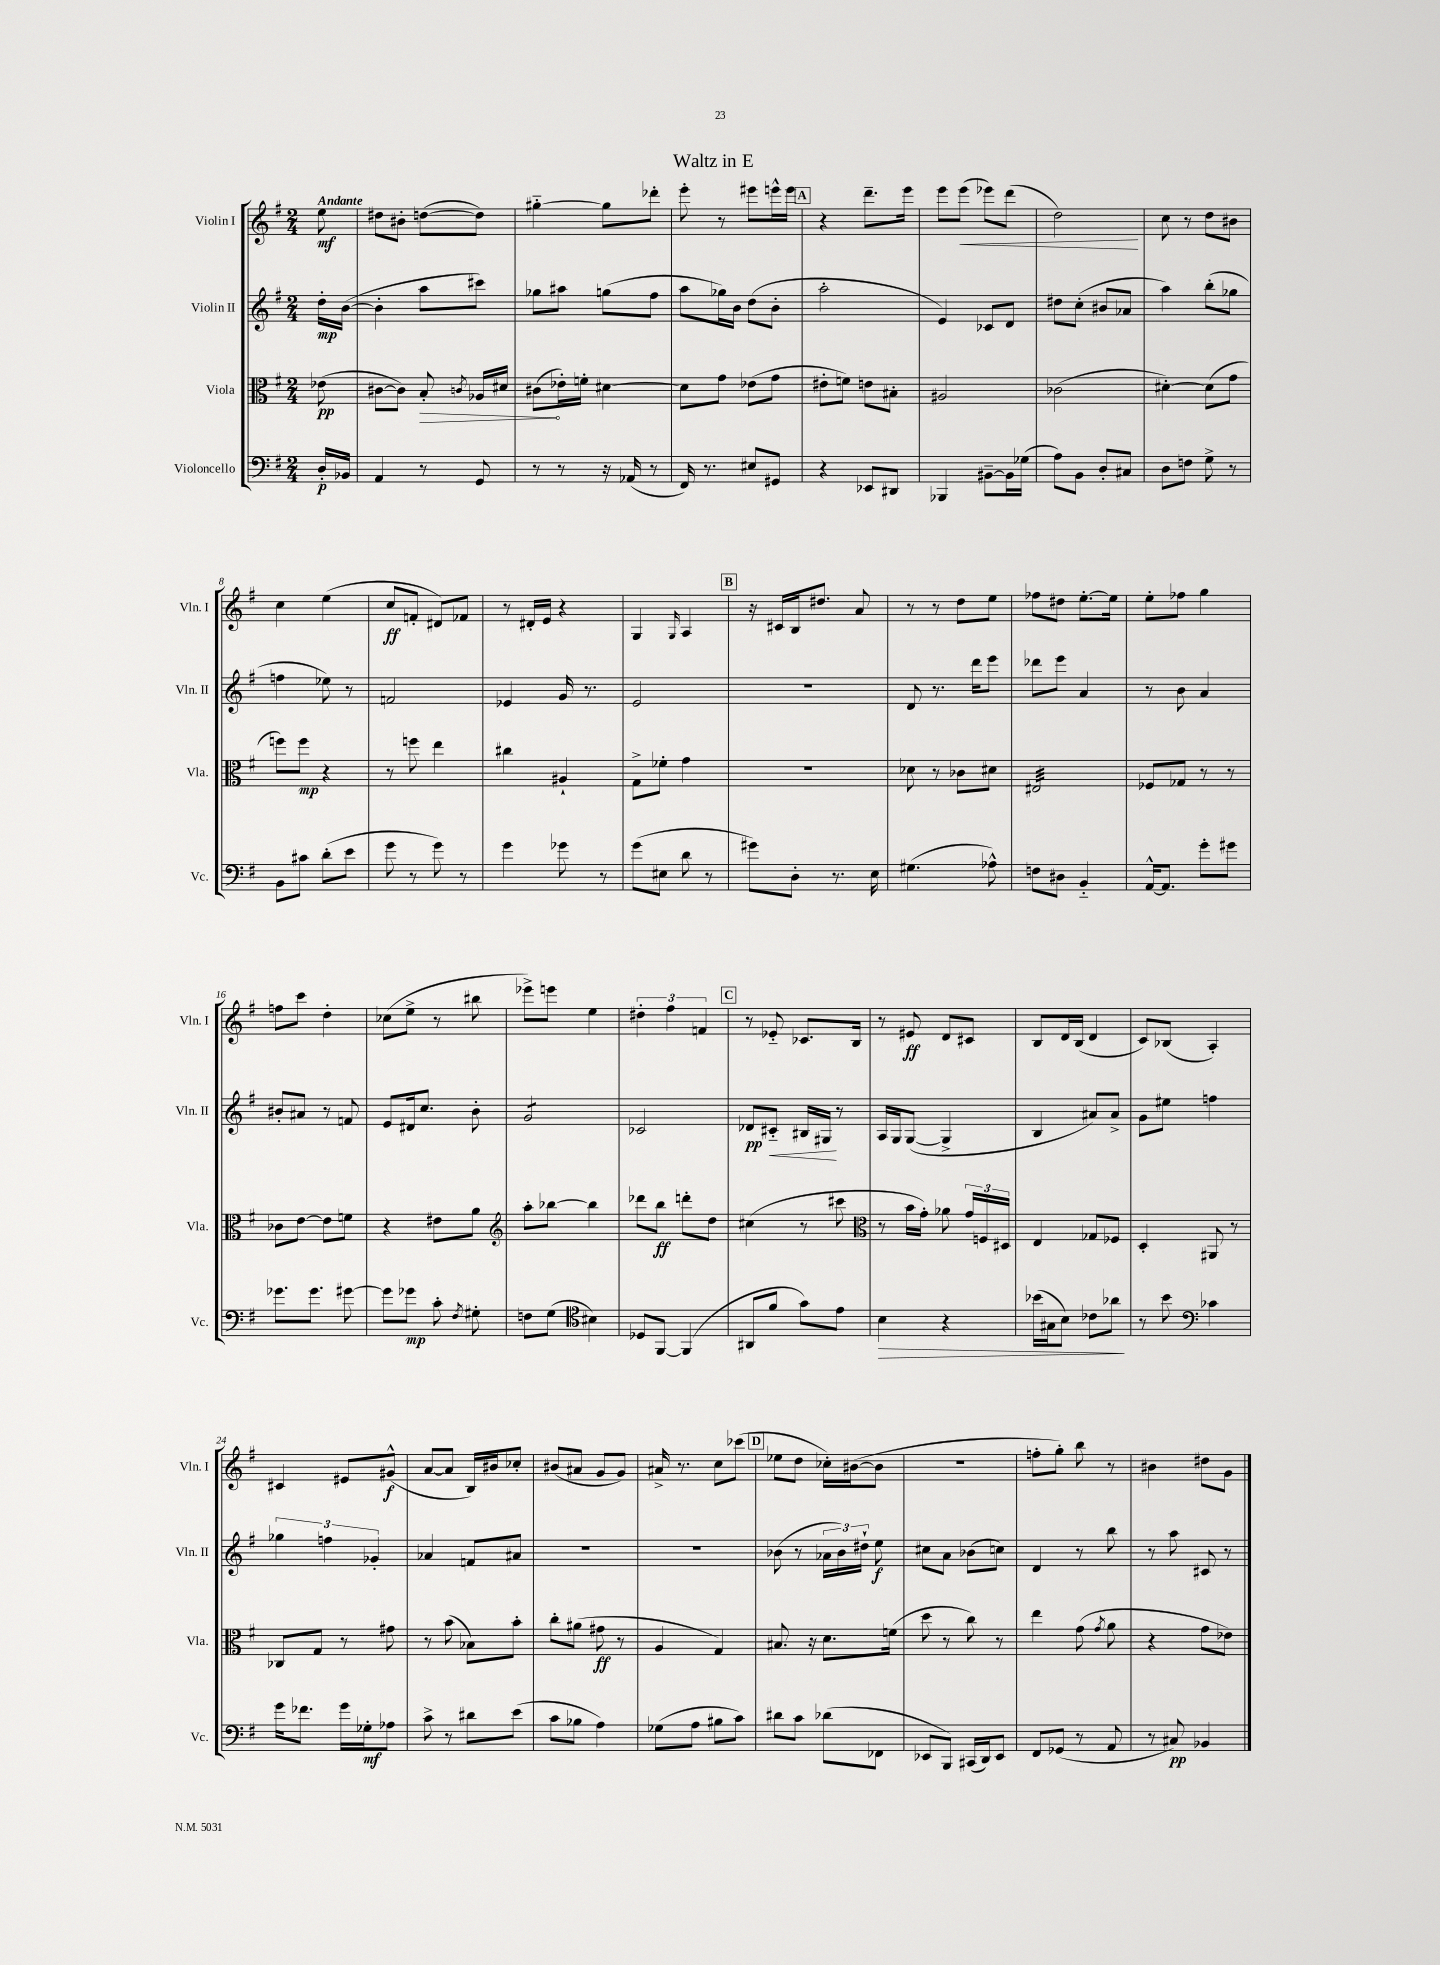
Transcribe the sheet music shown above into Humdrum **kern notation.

**kern	**kern	**kern	**kern
*staff4	*staff3	*staff2	*staff1
*clefF4	*clefC3	*clefG2	*clefG2
*k[f#]	*k[f#]	*k[f#]	*k[f#]
*M2/4	*M2/4	*M2/4	*M2/4
16D'/LL	(8e-\	16dd'\LL	8ee\
16BB-/JJ	.	([16b\JJ	.
=	=	=	=
4AA/	[8c#\L	4b'\]	8dd#\L
.	8c#\]J)	.	8b#'\J
8r	8B'/	8aa\L	([8dd\L
.	8qc/	.	.
8GG/	16A-/LL	8ccc#\J)	8dd\]J)
.	16d#/JJ	.	.
=	=	=	=
8r	(8c#\L	8gg-\L	[4gg#'~\
8r	16e-'\L)	8aa#\J	.
.	16f'\JJ	.	.
16r	[4d#\	(8gg\L	8gg#\]L
(16AA-/	.	.	.
8r	.	8ff#\J	8ddd-'\J
=	=	=	=
16FF#/)	8d#\]L	8aa\L	8eee'\
8.r	.	.	.
.	8g\J	16gg-\L)	8r
.	.	16b\JJ	.
8E#/L	(8e-\L	(8dd\L	8eee#\L
8GG#/J	8g\J	8b'\J	16eee^^\L
.	.	.	16eee\JJ
=	=	=	=
4r	8e#'\L	2aa'\	4r
.	8f\J)	.	.
8EE-/L	8e\L	.	8.ddd~\L
8DD#/J	8B#'\J	.	.
.	.	.	16eee\Jk
=	=	=	=
4BBB-/	2A#/	4e/)	8eee\L
.	.	.	(8eee\J
[8BB#~\L	.	8c-/L	8eee-\L)
16BB#\]L	.	8d/J	(8ddd\J
(16G-\JJ	.	.	.
=	=	=	=
8A\L)	(2c-\	8dd#\L	2dd\)
8BB\J	.	(8cc'\J	.
8D'/L	.	8b#/L	.
8C#/J	.	8a-/J	.
=	=	=	=
8D\L	[4d#'\)	4aa\)	8cc\
8F\J	.	.	8r
8G^\	(8d#\]L	(8bb'\L	8dd\L
8r	8g\J	8gg-\J	8b#\J
=	=	=	=
8BB\L	8ff\L)	4ff\	4cc\
8c#\J	8ff\J	.	.
(8d'\L	4r	8ee-\)	(4ee\
8e\J	.	8r	.
=	=	=	=
8g\	8r	2f/	8cc/L
8r	8ff\	.	8f'/J
8g\)	4ee\	.	8d#/L)
8r	.	.	8f-/J
=	=	=	=
4g\	4cc#\	4e-/	8r
.	.	.	16d#'/LL
.	.	.	16e/JJ
8g-\	4A#`/	16g/	4r
.	.	8.r	.
8r	.	.	.
=	=	=	=
(8g\L	8G^\L	2e/	4G/
8E#\J	8f-'\J	.	.
.	.	.	16qqG/
8d\	4g\	.	4A/
8r	.	.	.
=	=	=	=
8g#\L)	2r	2r	16r
.	.	.	16c#/LL
8D'\J	.	.	16B/J
.	.	.	8.dd#/J
8.r	.	.	.
.	.	.	8a/
16E\	.	.	.
=	=	=	=
(4.G#\	8d-\	8d/	8r
.	8r	8.r	8r
.	8c-\L	.	8dd\L
.	.	16ddd\LK	.
8A-^^\)	8d#\J	8eee\J	8ee\J
=	=	=	=
8F\L	2E#/	8ddd-\L	8ff-\L
8D#\J	.	8eee\J	8dd#\J
4BB'~/	.	4a/	[8.ee'\L
.	.	.	16ee\]Jk
=	=	=	=
[16AA^^/LK	8F-/L	8r	8ee'\L
8.AA/]J	.	.	.
.	8G-/J	8b\	8ff-\J
8g'\L	8r	4a/	4gg\
8g#\J	8r	.	.
=	=	=	=
8.g-\L	8c-\L	8b#'/L	8ff\L
.	[8e\J	8a#/J	8ccc\J
8.g-\J	.	.	.
.	8e\]L	8r	4dd'\
[8g#\	8f\J	8f/	.
=	=	=	=
8g#\]L	4r	8e/L	(8cc-\L
8g-\J	.	16d#/k	8ee^\J
.	.	8.cc/J	.
8c'\	8e#\L	.	8r
8qF#/	.	.	.
8G#'\	8a\J	8b'\	8bb#\
=	=	=	=
*	*clefG2	*	*
8F\L	8aa'\L	2g/	8eee-^\L)
(8G\J	[8bb-\J	.	8eee\J
*clefC4	*	*	*
4B#\)	4bb-\]	.	4ee\
=	=	=	=
8D-/L	8ddd-\L	2c-/	6dd#'\
[8FF#/J	8bb\J	.	.
.	.	.	6ff#\
(4FF#/]	8ddd'\L	.	.
.	.	.	6f/
.	8dd\J	.	.
=	=	=	=
8AA#/L	(4cc#\	8d-/L	8r
8f#/J	.	8c#'~/J	8e-'~/
8g\L)	8r	16B#/LL	8.c-/L
.	.	16G#/JJ	.
8e\J	8ccc#\	8r	.
.	.	.	16B/Jk
=	=	=	=
*	*clefC3	*	*
4B\	8r	16A/LL	8r
.	.	16G/J	.
.	16b\LL	([8G/J	8e#/
.	16g'\JJ)	.	.
4r	8a-\	4G^/]	8d/L
.	24g/LL	.	8c#/J
.	24F/	.	.
.	24D#/JJ	.	.
=	=	=	=
(16b-\LL	4E/	4B/	8B/L
16G#\J	.	.	.
8B\J)	.	.	16d/L
.	.	.	(16B/JJ
8c-\L	8G-/L	8a#/L)	4d/
8a-\J	8F-/J	8a#^/J	.
=	=	=	=
8r	4D'/	8g\L	8c/L)
8b\	.	8ee#\J	(8B-/J
*clefF4	*	*	*
4c-\	8AA#/	4ff\	4A'/)
.	8r	.	.
=	=	=	=
16g\LK	8C-/L	6gg-\	4c#/
8.f-\J	.	.	.
.	8G/J	.	.
.	.	6ff\	.
16g\LL	8r	.	8e#/L
16G-'\J	.	.	.
.	.	6g-'/	.
8A-\J	8g#\	.	(8g#^^/J
=	=	=	=
8c^\	8r	4a-/	[8a/L
8r	(8b\	.	8a/]J
8d#\L	8B-\L)	8f/L	16B/LL)
.	.	.	16b#/J
(8e\J	8b'\J	8a#/J	8cc-'/J
=	=	=	=
8c\L	8cc'\L	2r	(8b#/L
8B-\J	(8a#\J	.	8a#/J
4A\)	8g#\	.	8g/L
.	8r	.	8g/J)
=	=	=	=
(8G-\L	4A/	2r	16a#^/
.	.	.	8.r
8A\J	.	.	.
8B#\L	4G/)	.	8cc\L
8c\J)	.	.	(8ccc-\J
=	=	=	=
8d#\L	8.B#/	(8b-\	8ee-\L
8c\J	.	8r	8dd\J
.	16r	.	.
(8d-\L	8.d\L	24a-\LL	16cc-'\LL)
.	.	24b-\)	.
.	.	.	([16b#\J
.	.	24dd#`\JJ	.
8FF-\J	.	8ee\	8b#\]J
.	(16f\Jk	.	.
=	=	=	=
8EE-/L	8dd\	8cc#\L	2r
8BBB/J)	8r	8a\J	.
(16CC#/LL	8cc\)	(8b-\L	.
16DD/J)	.	.	.
8EE-/J	8r	8cc\J)	.
=	=	=	=
8FF#/L	4ee\	4d/	8ff'\L
(8GG-/J	.	.	8gg'\J)
8r	(8g\	8r	8bb\
.	8qg/	.	.
8AA/	8a\	8bb\	8r
=	=	=	=
8r	4r	8r	4b#\
8C#/)	.	8aa\	.
4BB-/	8g\L	8c#/	8dd#\L
.	8e-\J)	8r	8g\J
==	==	==	==
*-	*-	*-	*-
